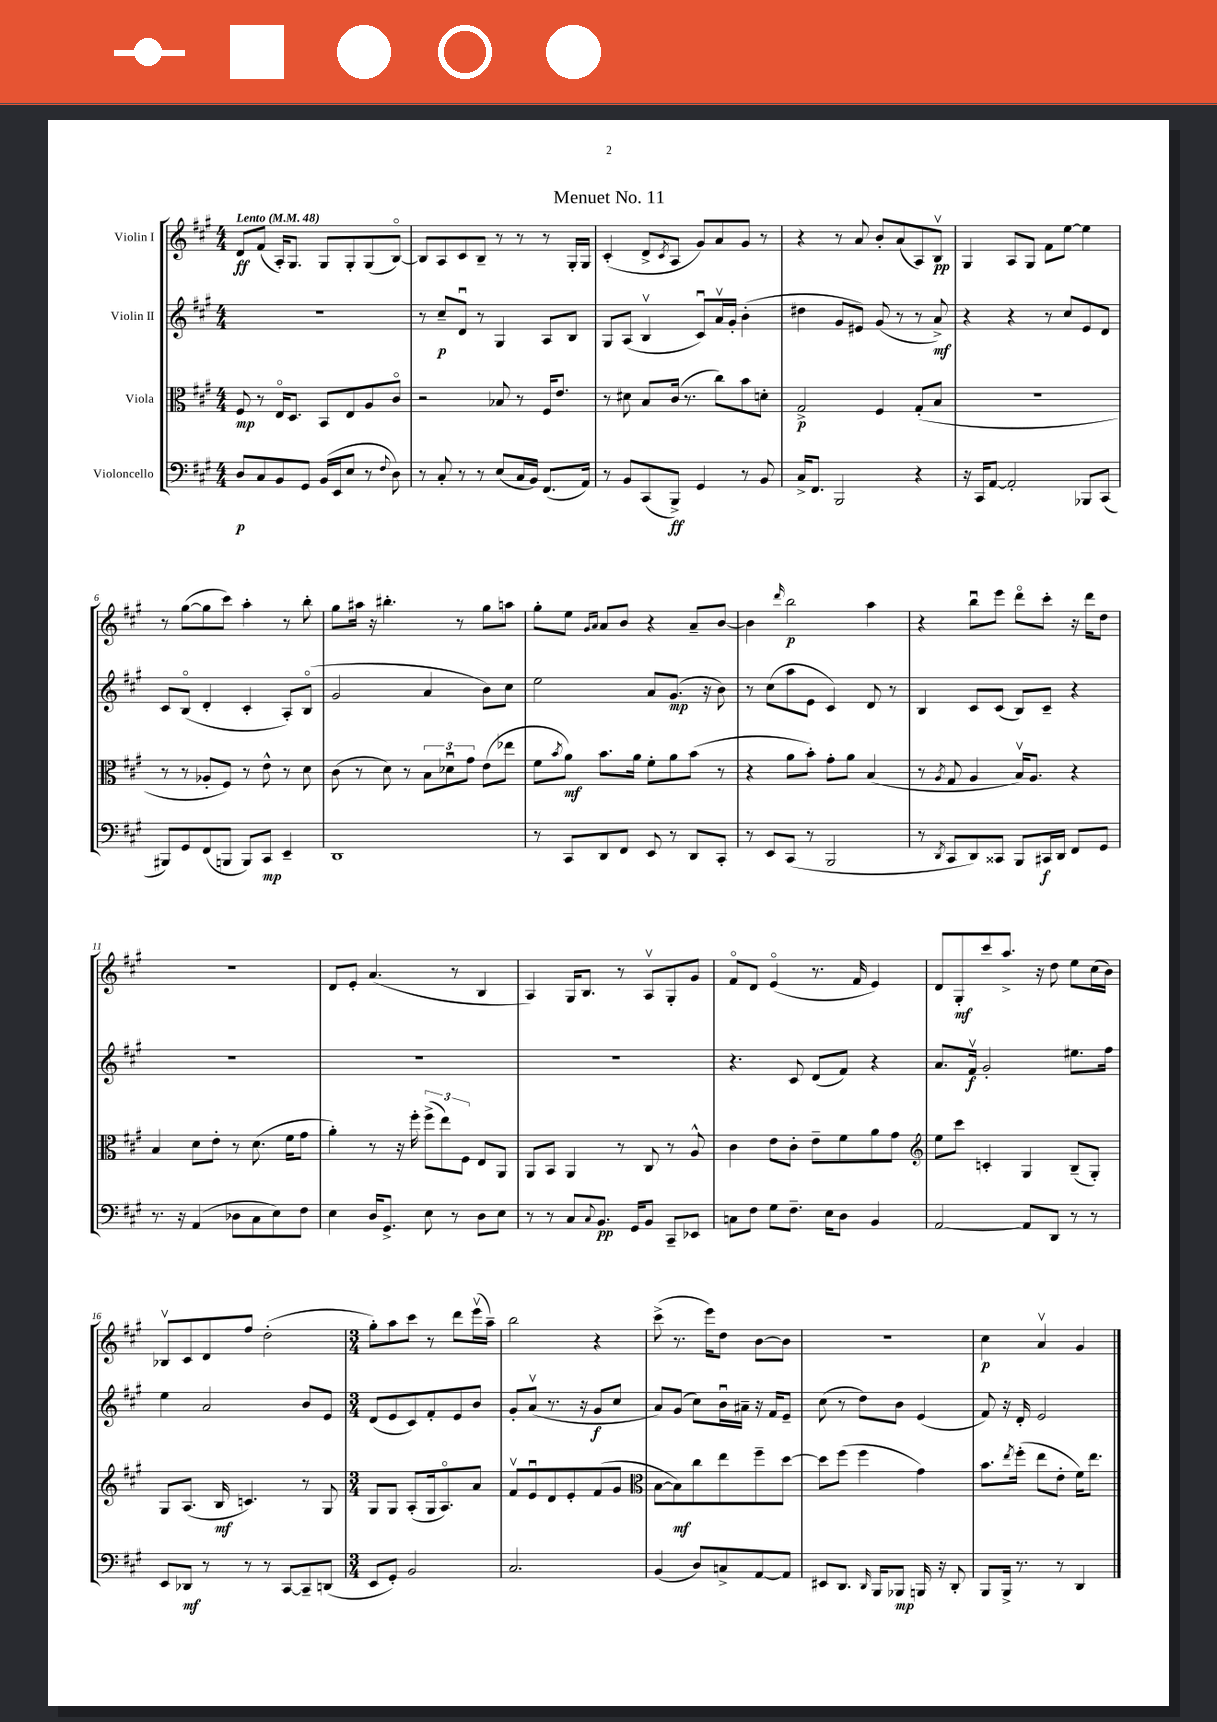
\header { title = "Menuet No. 11" }
<<
\new StaffGroup <<
\new Staff = "s0" \with { instrumentName = "Violin I" } {
    \clef treble \key a \major \numericTimeSignature \time 4/4 \tempo "Lento" 4 = 48
    d'8\ff fis'8( a16-.) gis8. gis8 gis8-. gis8( b8~\flageolet) |
    b8 a8 cis'8 b8-- r8 r8 r8 gis16-. gis16 |
    cis'4-.( d'8-> \acciaccatura { cis'8 } a8 gis'8) a'8 gis'8 r8 |
    r4 r8 a'8 b'8-. a'8( a8) b8\upbow\pp |
    gis4 a8 gis8 fis'8 e''8~ e''4 |
    r8 gis''8~( gis''8 cis'''8) a''4-. r8 b''8-. |
    gis''8 ais''16 r16 bis''4.-. r8 gis''8 a''8 |
    gis''8-. e''8 \grace { gis'16 a'16 } a'8 b'8 r4 a'8-- b'8~ |
    b'4 \grace { d'''16 } b''2\p a''4 |
    r4 b''8\downbow e'''8 d'''8\flageolet cis'''8-. r16 d'''16 d''8 |
    R1 |
    d'8 e'8-. a'4.( r8 b4 |
    a4) gis16 b8. r8 a8\upbow gis8-. gis'8 |
    fis'8\flageolet d'8 e'4\flageolet( r8. fis'16 e'4) |
    d'8 gis8-.\mf cis'''8 a''8.-> r16 d''8 e''8 cis''16( b'16) |
    bes8\upbow cis'8 d'8 fis''8 d''2-.( |
    \numericTimeSignature \time 3/4 gis''8-.) a''8 cis'''8 r8 d'''8 e'''16\upbow( a''16--) |
    b''2 r4 |
    cis'''8->( r8. e'''16) d''8 b'8~ b'8 |
    R2. |
    cis''4\p a'4\upbow gis'4 \bar "|." |
}
\new Staff = "s1" \with { instrumentName = "Violin II" } {
    \clef treble \key a \major \numericTimeSignature \time 4/4
    R1 |
    r8 cis''8--\p d'8\downbow r8 gis4 a8 b8 |
    gis8 a8( b4\upbow cis'8\downbow) a'16\upbow gis'16-. b'4-.( |
    dis''4 gis'8 eis'8) gis'8( r8 r8 a'8->\mf) |
    r4 r4 r8 cis''8 e'8 d'8 |
    cis'8 b8\flageolet( d'4-. cis'4-. a8-.) b8\flageolet( |
    gis'2 a'4 b'8) cis''8 |
    e''2 a'8 gis'8.\mp( r16 b'8) |
    r8 cis''8( a''8 e'8 cis'4) d'8 r8 |
    b4 cis'8 cis'8( b8) cis'8-- r4 |
    R1 |
    R1 |
    R1 |
    r4. cis'8 d'8( fis'8) r4 |
    a'8. fis'16\upbow\f gis'2-. eis''8. fis''16 |
    e''4 a'2 b'8 e'8 |
    \numericTimeSignature \time 3/4 d'8( e'8 cis'8) fis'8-. e'8 b'8 |
    gis'8-. a'8\upbow( r8. r16 gis'8\f cis''8 |
    a'8) gis'8( cis''8) b'16\downbow ais'16-- r16 fis'16 e'8-- |
    cis''8( r8 d''8) b'8 e'4( |
    fis'8) r16 d'16-. e'2 \bar "|." |
}
\new Staff = "s2" \with { instrumentName = "Viola" } {
    \clef alto \key a \major \numericTimeSignature \time 4/4
    fis8\mp r8 e16\flageolet d8. b,8 e8 a8 cis'8\flageolet |
    r2 bes8 r8 fis16 e'8. |
    r8 dis'8 b8 cis'16( r8. cis''8) b'8 d'8-. |
    gis2->\p fis4 gis8-.( b8 |
    r1 |
    r8 r8 aes8-. fis8) r8 e'8-^ r8 d'8 |
    cis'8( r8 d'8) r8 \tuplet 3/2 { b8 des'8\downbow gis'8 } e'8( ees''8 |
    fis'8 \acciaccatura { b'8 } a'8\mf) b'8. a'16 fis'8-. a'8 b'8( r8 |
    r4 a'8 b'8-.) gis'8-. a'8 b4( |
    r8 \acciaccatura { a8 } gis8 a4 b16\upbow) a8. r4 |
    b4 d'8 e'8-. r8 d'8.( fis'16 gis'8 |
    a'4-.) r8 r16 fis''16-. \tuplet 3/2 { fis''8->( e''8) fis8 } e8 a,8 |
    a,8 b,8 a,4 r8 cis8 r8 a8-^ |
    cis'4 e'8 cis'8-. e'8-- fis'8 a'8 gis'8 |
    \clef treble e''8 cis'''8 c'4-. gis4 b8--( gis8-.) |
    gis8 a8.( b16\mf c'4.) r8 gis8 |
    \numericTimeSignature \time 3/4 gis8 gis8 a8-.( gis16 a8.\flageolet) a'8 |
    fis'8\upbow e'8\downbow d'8 e'8-. fis'8( gis'8 |
    \clef alto b8~ b8\mf) cis''8 e''8 fis''8-- d''8~ |
    d''8 fis''8( fis''4 gis'4) |
    b'8. \acciaccatura { e''8 } fis''16-.( e''8 e'8-. fis'16) e''8. \bar "|." |
}
\new Staff = "s3" \with { instrumentName = "Violoncello" } {
    \clef bass \key a \major \numericTimeSignature \time 4/4
    d8\p cis8 b,8 gis,8 b,16( e,16 e8 r8 \appoggiatura { fis8 } d8) |
    r8 cis8-. r8 r8 e8( cis16 b,16) fis,8.( a,16) |
    r8 b,8 cis,8( b,,8->\ff) gis,4 r8 b,8 |
    cis16-> fis,8. b,,2 r4 |
    r16 cis,16 a,8~ a,2-. bes,,8 cis,8( |
    bis,,8) gis,8 fis,8( b,,8 b,,8) cis,8\mp e,4-- |
    d,1 |
    r8 cis,8 d,8 fis,8 e,8 r8 d,8 cis,8-. |
    r8 e,8 cis,8( r8 b,,2 |
    r8 \acciaccatura { d,8 } cis,8 d,8) cisis,8 b,,8 cis,16\f d,16 fis,8 gis,8 |
    r8. r16 a,4( des8 cis8 e8) fis8 |
    e4 d16 gis,8.-> e8 r8 d8 e8 |
    r8 r8 cis8 \appoggiatura { cis8 } b,8.\pp gis,16 b,8 cis,8-- ees,8 |
    c8 fis8 gis8 fis8.-- e16 d8 b,4 |
    a,2~ a,8 d,8 r8 r8 |
    e,8 des,8\mf r8 r8 r8 cis,8~ cis,8-- d,8( |
    \numericTimeSignature \time 3/4 e,8 gis,8-.) b,2 |
    cis2. |
    b,4( d8) c8-> a,8~ a,8 |
    eis,8 d,8. \grace { d,16 } b,,16 bes,,8\mp b,,16 r16 d,8-. |
    b,,8 b,,16-> r8. r8 d,4 \bar "|." |
}
>>
>>
